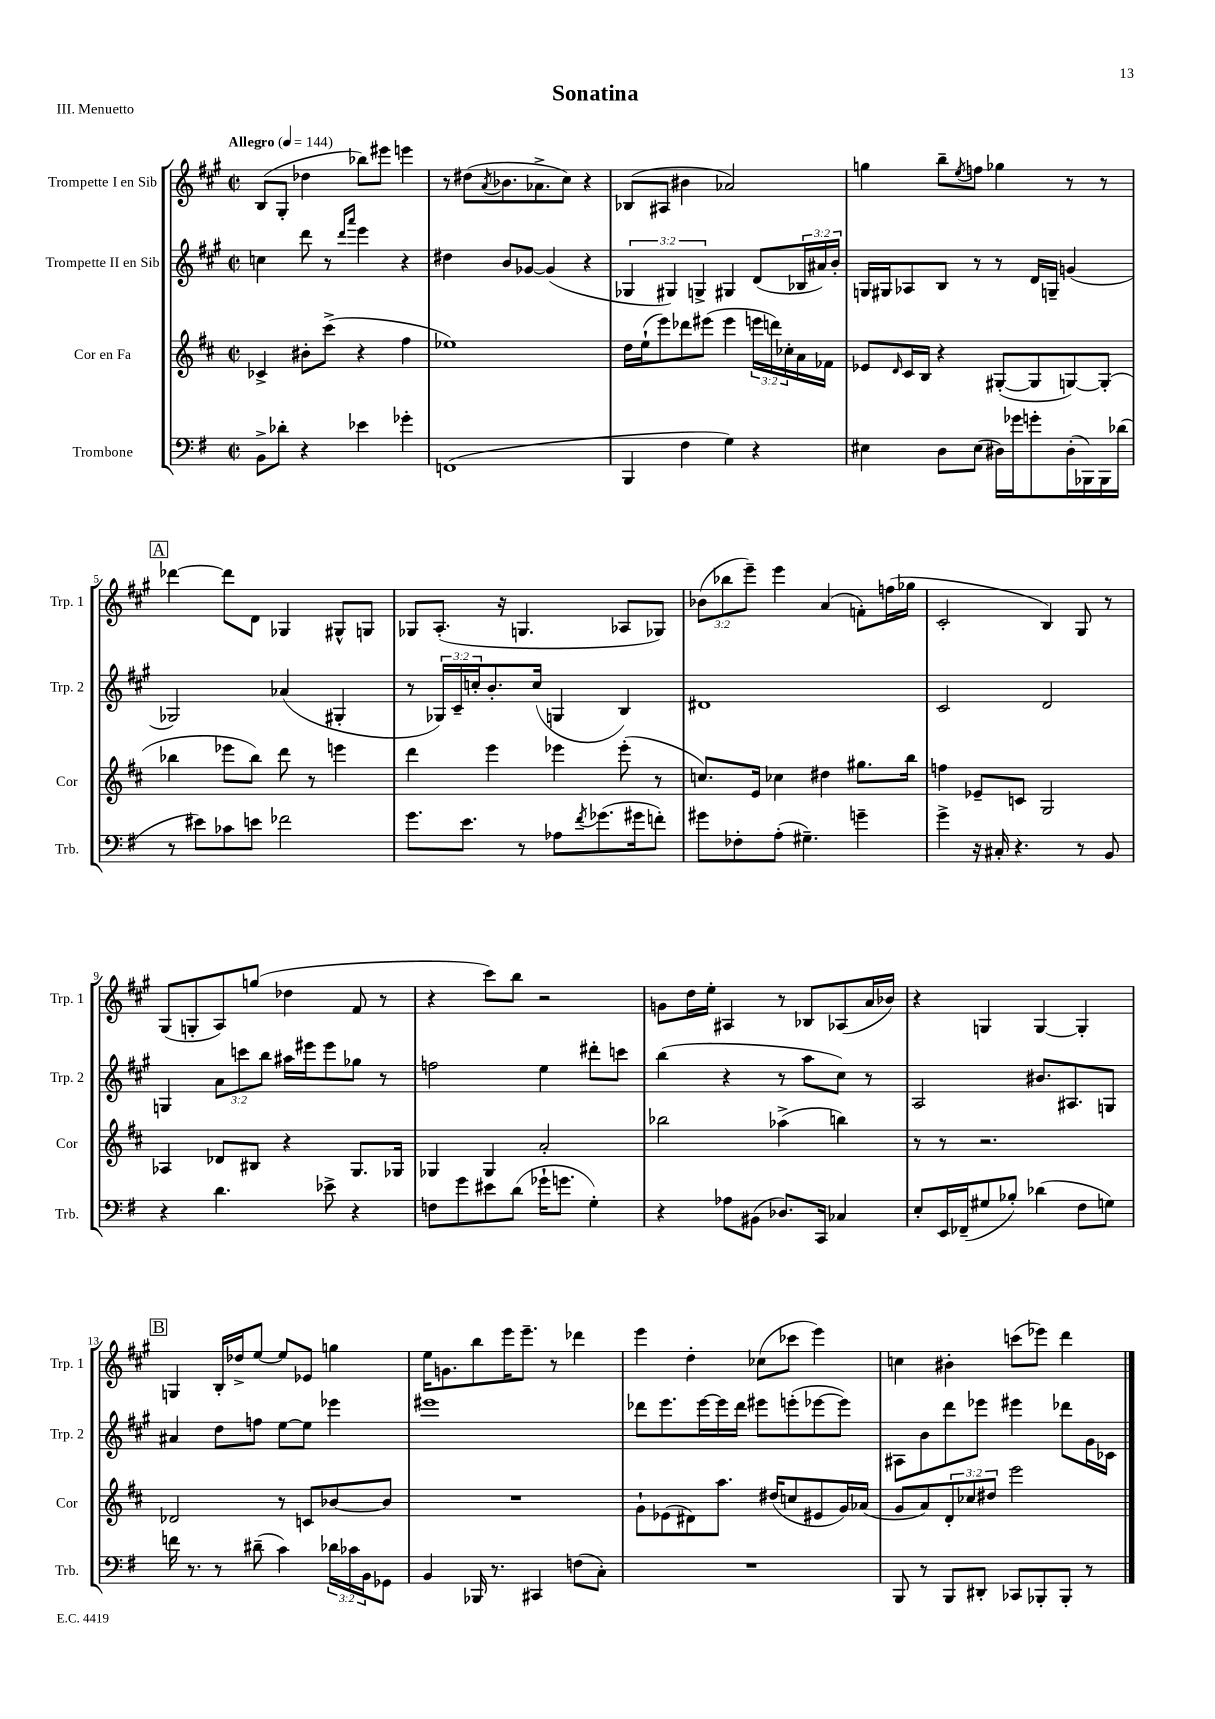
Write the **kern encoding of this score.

**kern	**kern	**kern	**kern
*part4	*part3	*part2	*part1
*staff4	*staff3	*staff2	*staff1
*I"Trombone	*I"Cor en Fa	*I"Trompette II en Sib	*I"Trompette I en Sib
*I'Trb.	*I'Cor	*I'Trp. 2	*I'Trp. 1
*clefF4	*clefG2	*clefG2	*clefG2
*k[f#]	*k[f#c#]	*k[f#c#g#]	*k[f#c#g#]
*M2/2	*M2/2	*M2/2	*M2/2
*met(c|)	*met(c|)	*met(c|)	*met(c|)
*MM144	*MM144	*MM144	*MM144
=1	=1	=1	=1
!	!	!	!LO:TX:a:B:t=Allegro
8BB^\L	4c-X^/	4ccn\	(8B/L
8d-X'\J	.	.	8G#'/J
4r	8b#X'\L	8ddd\	4dd-X\
.	(8ccc#^\J	8r	.
.	.	16qqddd/LL	.
.	.	16qqaaa/JJ	.
4e-X\	4r	4eee\	8bb-X\L)
.	.	.	8eee#X\J
4g-X'\	4ff#\	4r	4eeen\
=2	=2	=2	=2
(1FFn	1ee-X)	4dd#X\	8r
.	.	.	(8dd#X\L
.	.	.	8qa/
.	.	8b/L	8.b-X\
.	.	[8g-X/J	.
.	.	.	8.a-X^\
.	.	(4g-/]	.
.	.	.	8cc#\J)
.	.	4r	4r
=3	=3	=3	=3
4BBB/	16dd\LL	6G-X/	(8B-X/L
.	(16ee`\J	.	.
.	8eee\)	.	8A#X/J
.	.	6G#X/)	.
4F#\	8ddd-X\	.	4b#X\
.	.	6Gn^/	.
.	(8eee#X\J	.	.
4G\)	4eee#\	4G#X/	2a-X/)
4r	24eeen\LL	(8d/L	.
.	24dddn\)	.	.
.	24cc-X'\	.	.
.	16a\	24B-X/L	.
.	.	24a#X/)	.
.	16f-X\JJ	.	.
.	.	24b'/JJ	.
=4	=4	=4	=4
4E#X\	8e-X/L	16Gn/LL	4ggn\
.	.	16G#X/J	.
.	16qqd/	.	.
.	16c#/L	8A-X/	.
.	16B/JJ	.	.
8D\L	4r	8B/J	8bb~\L
.	.	.	8qee/
(8E#\J	.	8r	8ffn\J
16D#X\LL)	([8G#X'/L	8r	4gg-X\
16g-X\J	.	.	.
8gn'\	8G#/]	16d/LL	.
.	.	16Gn~/JJ	.
(16D#'\L	[8Gn/)	(4gn/	8r
16BBB-X\)	.	.	.
16BBB-\	(8G'/J]	.	8r
(16d-X\JJ	.	.	.
!!LO:LB:g=z
!!LO:REH:place=s1:t=A
=5	=5	=5	=5
8r	4bb-X\	2G-X/)	[4ddd-X\
8e#X\L)	.	.	.
8c-X\	8eee-X\L	.	8ddd-\L]
8en\J	8bb-\J)	.	8d\J
2f-X\	8ddd\	(4a-X/	4G-X/
.	8r	.	.
.	4eeen\	4G#X'/	8G#X^^/L
.	.	.	8Gn/J
=6	=6	=6	=6
8.g\L	4ddd\	8r	8G-X/L
.	.	24G-X/LL)	(8.A'/J
.	.	24c#~/	.
8.e\J	.	.	.
.	.	24ccn'/J	.
.	4eee\	8.b'/	.
.	.	.	16r
8r	.	.	4.Gn/
.	.	(16cc/Jk	.
8A-X\L	4eee-X\	4Gn/	.
8qf#/	.	.	.
(8.g-X\	.	.	.
.	(8eee-'\	4B/)	8A-X/L
16g#X\k	.	.	.
8fn'\J)	8r	.	8G-X/J)
=7	=7	=7	=7
8g#X\L	8.ccn/L)	1d#X	(12b-X\L
.	.	.	12bb-X\
8F-X'\	.	.	.
.	.	.	12eee~\J)
.	16e/Jk	.	.
(8A'\J	4cc-X\	.	4eee\
4.G#X~\)	.	.	.
.	4dd#X\	.	(4a/
4gn~\	8.gg#X\L	.	8fn'\L)
.	.	.	(16ffn\L
.	16bb\Jk	.	16gg-X\JJ
=8	=8	=8	=8
4g^\	4ffn\	2c#/	2c#'/
16r	8e-X~/L	.	.
16C#X'/	.	.	.
4.r	8cn/J	.	.
.	2G/	2d/	4B/)
8r	.	.	8G#/
8BB/	.	.	8r
!!LO:LB:g=z
=9	=9	=9	=9
4r	4A-X/	4Gn/	(8G#/L
.	.	.	8Gn'/
4.d\	8d-X/L	12a\L	8A/)
.	.	12cccn\	.
.	8B#X/J	.	(8ggn/J
.	.	12bb\J	.
.	4r	16aa#X\LL	4dd-X\
.	.	16eee#X\J	.
8e-X^\	.	8eee#\	.
4r	8.G/L	8gg-X\J	8f#/
.	.	8r	8r
.	16G-X/Jk	.	.
=10	=10	=10	=10
8Fn\L	4G-X/	2ffn\	4r
8g\	.	.	.
8e#X\	4G-/	.	8ccc#\L)
(8d\J	.	.	8bb\J
16g-X`\KL	2a'/	4ee\	2r
8.gn\J	.	.	.
4G'\)	.	8ddd#X'\L	.
.	.	8cccn\J	.
=11	=11	=11	=11
4r	2bb-X\	(4bb\	8gn\L
.	.	.	16dd\L
.	.	.	16ee'\JJ
8A-X\L	.	4r	4A#X/
(8BB#X\J	.	.	.
8.D-X/L)	(4aa-X^\	8r	8r
.	.	8aa\L	8B-X/L
16CC/Jk	.	.	.
4C-X/	4bbn\)	8cc#\J)	(8A-X/
.	.	8r	16a/L
.	.	.	16b-X/JJ)
=12	=12	=12	=12
8E'/L	8r	2A/	4r
16EE/L	8r	.	.
(16FF-X~/J	.	.	.
8G#X/	2.r	.	4Gn/
8B-X'/J)	.	.	.
(4d-X\	.	8.b#X/L	[4G/
.	.	8.A#X/	.
8F#\L	.	.	4G'/]
8Gn\J)	.	8Gn/J	.
!!LO:LB:g=z
!!LO:REH:place=s1:t=B
=13	=13	=13	=13
16fn\	2d-X/	4a#X/	4Gn/
8.r	.	.	.
8r	.	8dd\L	16B'/LL
.	.	.	16dd-X^/J
(8d#X~\	.	8ffn\J	[8ee/J
4c\)	8r	[8ee\L	8ee/L]
.	8cn/L	8ee\J]	8e-X/J
24d-X\LL	[8b-X/	4eee-X\	4ggn\
24c-X\	.	.	.
24BB\J	.	.	.
8GG-X\J	8b-/J]	.	.
=14	=14	=14	=14
4BB/	1r	1eee#X	16ee\KL
.	.	.	8.gn\
16BBB-X/	.	.	8bb\
8.r	.	.	.
.	.	.	16eee\K
.	.	.	8.eee~\J
4CC#X/	.	.	.
.	.	.	8r
(8Fn\L	.	.	4ddd-X\
8C'\J)	.	.	.
=15	=15	=15	=15
1r	8g`\L	8ddd-X\L	4eee\
.	(8e-X\	8.eee\	.
.	8d#X\)	.	4dd'\
.	.	[16eee\L	.
.	8.aa\J	16eee\]	.
.	.	16ddd-\JJ	.
.	.	8eee#X\L	(8cc-X\L
.	(16dd#X/KL	.	.
.	8ccn/	(8eeen'\	8ccc-X\J
.	8e#X/	[8eee-X\	4eee\)
.	16g/L)	8eee-\J])	.
.	(16a-X/JJ	.	.
=16	=16	=16	=16
8BBB/	8g/L	8A#X\L	4ccn\
8r	8a/)	8b\	.
8BBB/L	12d'/	8ddd\	4b#X'\
.	12cc-X/	.	.
8DD#X'/J	.	8eee-X\J	.
.	12dd#X/J	.	.
8CC-X/L	2eee\	4eee#X\	(8cccn\L
8BBB-X'/	.	.	8eee-X\J)
8BBB-'/J	.	8ddd-X\L	4ddd\
8r	.	16g#\L	.
.	.	16c-X\JJ	.
==	==	==	==
*-	*-	*-	*-
